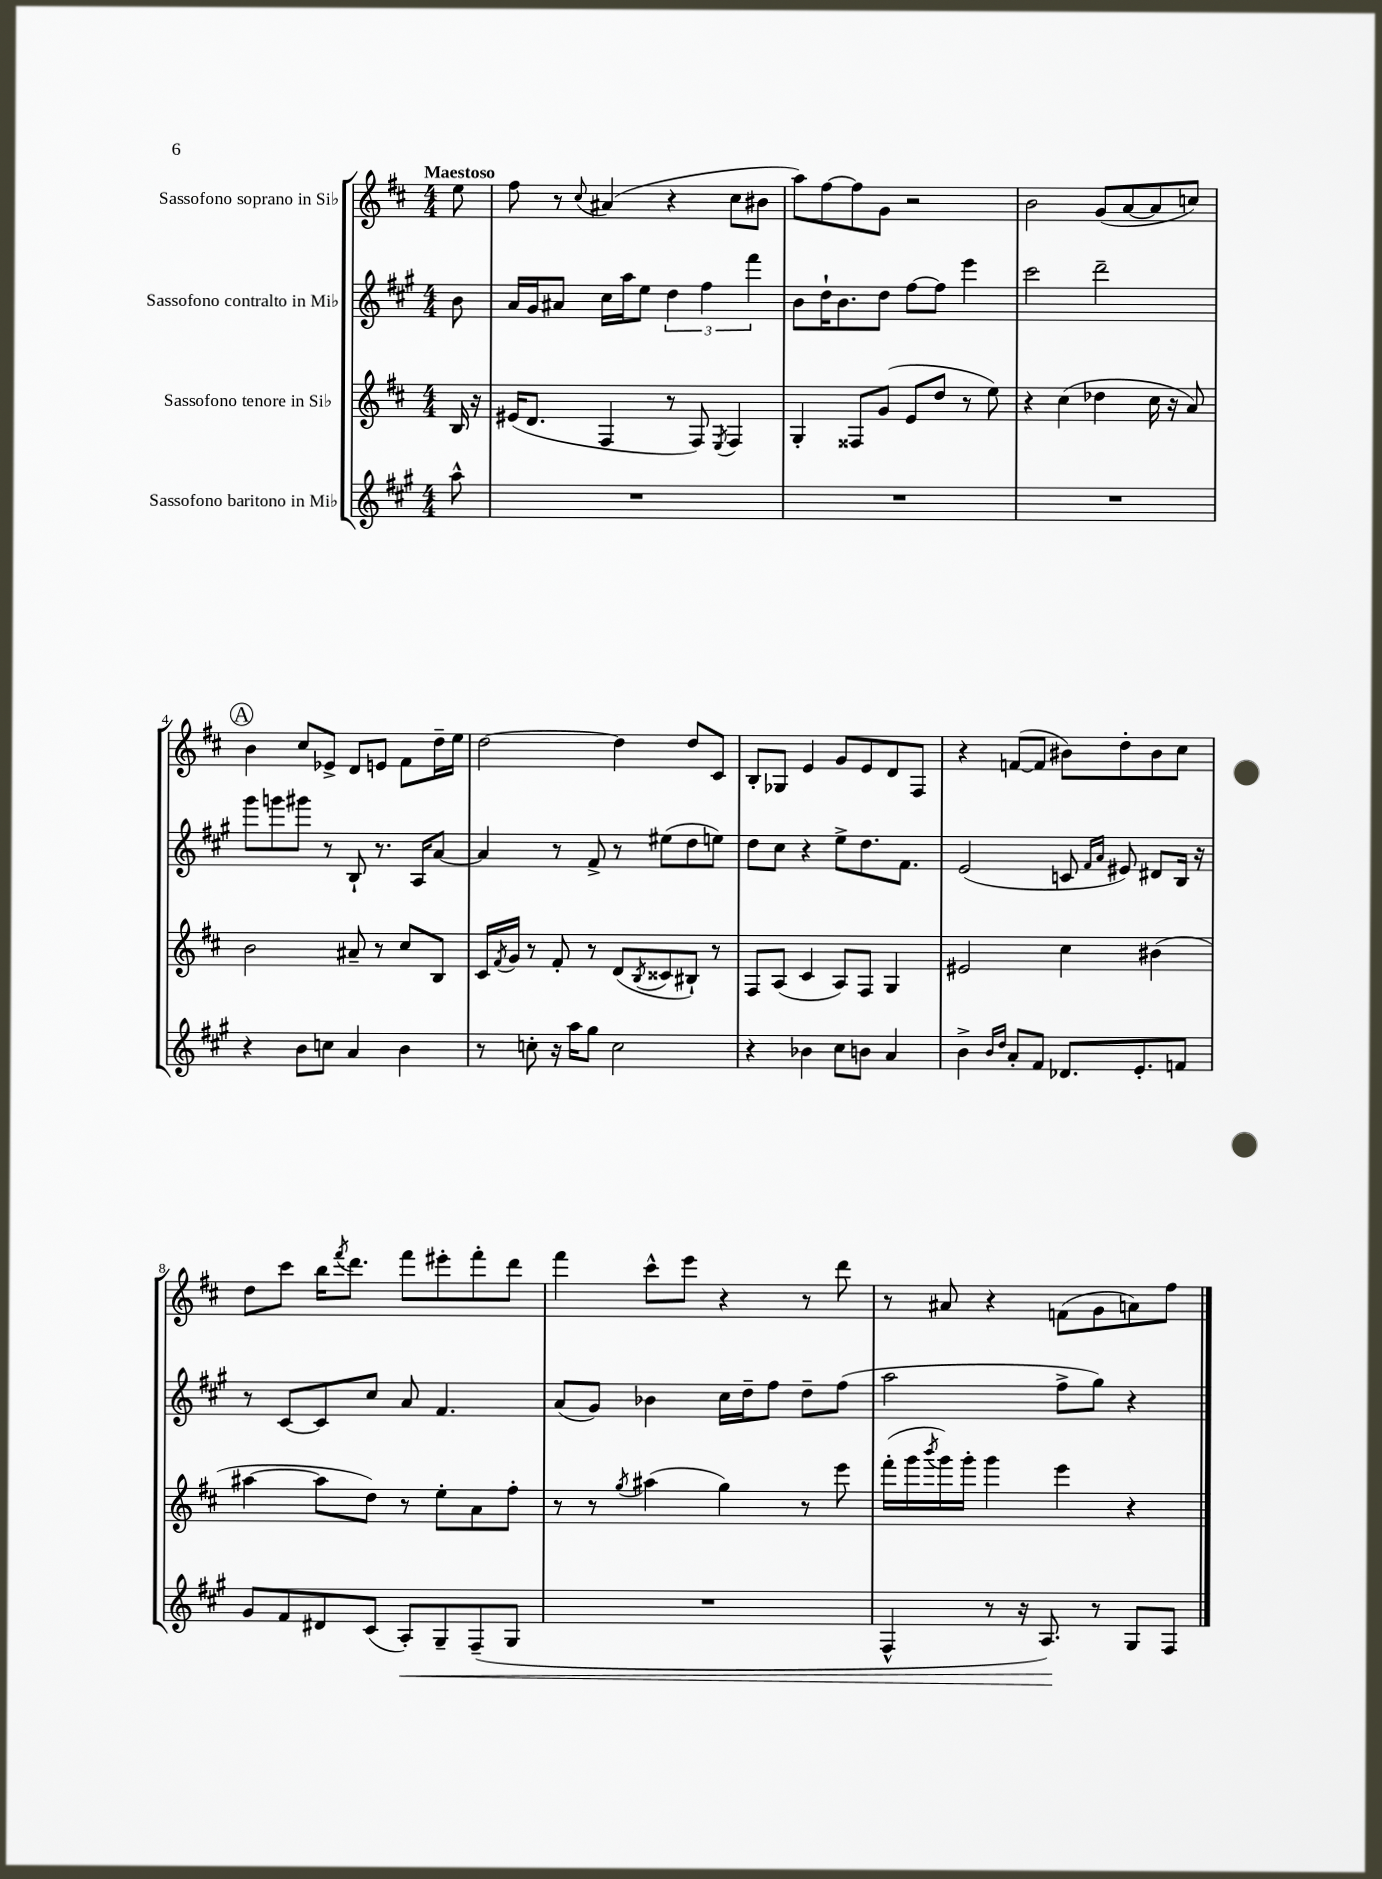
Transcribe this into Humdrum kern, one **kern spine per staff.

**kern	**kern	**kern	**kern
*staff4	*staff3	*staff2	*staff1
*clefG2	*clefG2	*clefG2	*clefG2
*k[f#c#g#]	*k[f#c#]	*k[f#c#g#]	*k[f#c#]
*M4/4	*M4/4	*M4/4	*M4/4
8aa^^	16B	8b	8ee
.	16r	.	.
=	=	=	=
1r	(16e#	16a	8ff#
.	8.d	16g#	.
.	.	8a#	8r
.	.	.	8qqcc#
.	4F#	16cc#	(4a#
.	.	16aa	.
.	.	8ee	.
.	8r	6dd	4r
.	8F#)	.	.
.	.	6ff#	.
.	8qE	.	.
.	4F#	.	8cc#
.	.	6fff#	.
.	.	.	8b#
=	=	=	=
1r	4G'	8b	8aa)
.	.	16dd`	[8ff#
.	.	8.b	.
.	8F##	.	8ff#]
.	(8g	8dd	8g
.	8e	[8ff#	2r
.	8dd	8ff#]	.
.	8r	4eee	.
.	8ee)	.	.
=	=	=	=
1r	4r	2ccc#	2b
.	(4cc#	.	.
.	4dd-	2ddd~	(8g
.	.	.	[8a
.	16cc#	.	8a]
.	16r	.	.
.	8a)	.	8cc)
=	=	=	=
4r	2b	8ggg#	4b
.	.	8ggg	.
8b	.	8ggg#	8cc#
8cc	.	8r	8e-^
4a	8a#~	8B`	8d
.	8r	8.r	8e
4b	8cc#	.	8f#
.	.	16A	.
.	8B	[8a	16dd~
.	.	.	16ee
=	=	=	=
8r	16c#	4a]	[2dd
.	8qf#	.	.
.	16g	.	.
8cc'	8r	.	.
16r	8f#'	8r	.
16aa	.	.	.
8gg#	8r	8f#^	.
2cc	(8d	8r	4dd]
.	8qB	.	.
.	8c##	(8ee#	.
.	8B#`)	8dd	8dd
.	8r	8ee)	8c#
=	=	=	=
4r	8F#	8dd	8B'
.	(8A	8cc#	8G-
4b-	4c#	4r	4e
8cc#	8A)	8ee^	8g
8b	8F#	8.dd	8e
4a	4G	.	8d
.	.	8.f#	.
.	.	.	8F#
=	=	=	=
4b^	2e#	(2e	4r
16qqb	.	.	.
16qqdd	.	.	.
8a'	.	.	([8f
8f#	.	.	8f]
8.d-	4cc#	8c	8b#)
.	.	16qqf#	.
.	.	16qqa	.
.	.	8e#)	8dd'
8.e'	.	.	.
.	(4b#	8d#	8b#
8f	.	16B	8cc#
.	.	16r	.
=	=	=	=
8g#	[4aa#	8r	8dd
8f#	.	[8c#	8ccc#
8d#	8aa#]	8c#]	16bb
.	.	.	8qfff#
.	.	.	8.ddd
(8c#	8dd)	8cc#	.
8A')	8r	8a	8fff#
8G#~	8ee'	4.f#	8eee#'
(8F#~	8a	.	8fff#'
8G#	8ff#'	.	8ddd
=	=	=	=
1r	8r	(8a	4fff#
.	8r	8g#)	.
.	8qgg	.	.
.	(4aa#	4b-	8ccc#^^
.	.	.	8eee
.	4gg)	16cc#	4r
.	.	16dd~	.
.	.	8ff#	.
.	8r	8dd~	8r
.	8eee	(8ff#	8ddd
=	=	=	=
4F#^^	(16fff#'	2aa	8r
.	16ggg	.	.
.	8qbbb	.	.
.	16ggg)	.	8a#
.	16ggg'	.	.
8r	4ggg	.	4r
16r	.	.	.
8.A)	.	.	.
.	4eee	8ff#^	(8f
8r	.	8gg#)	8g
8G#	4r	4r	8a)
8F#	.	.	8ff#
==	==	==	==
*-	*-	*-	*-
